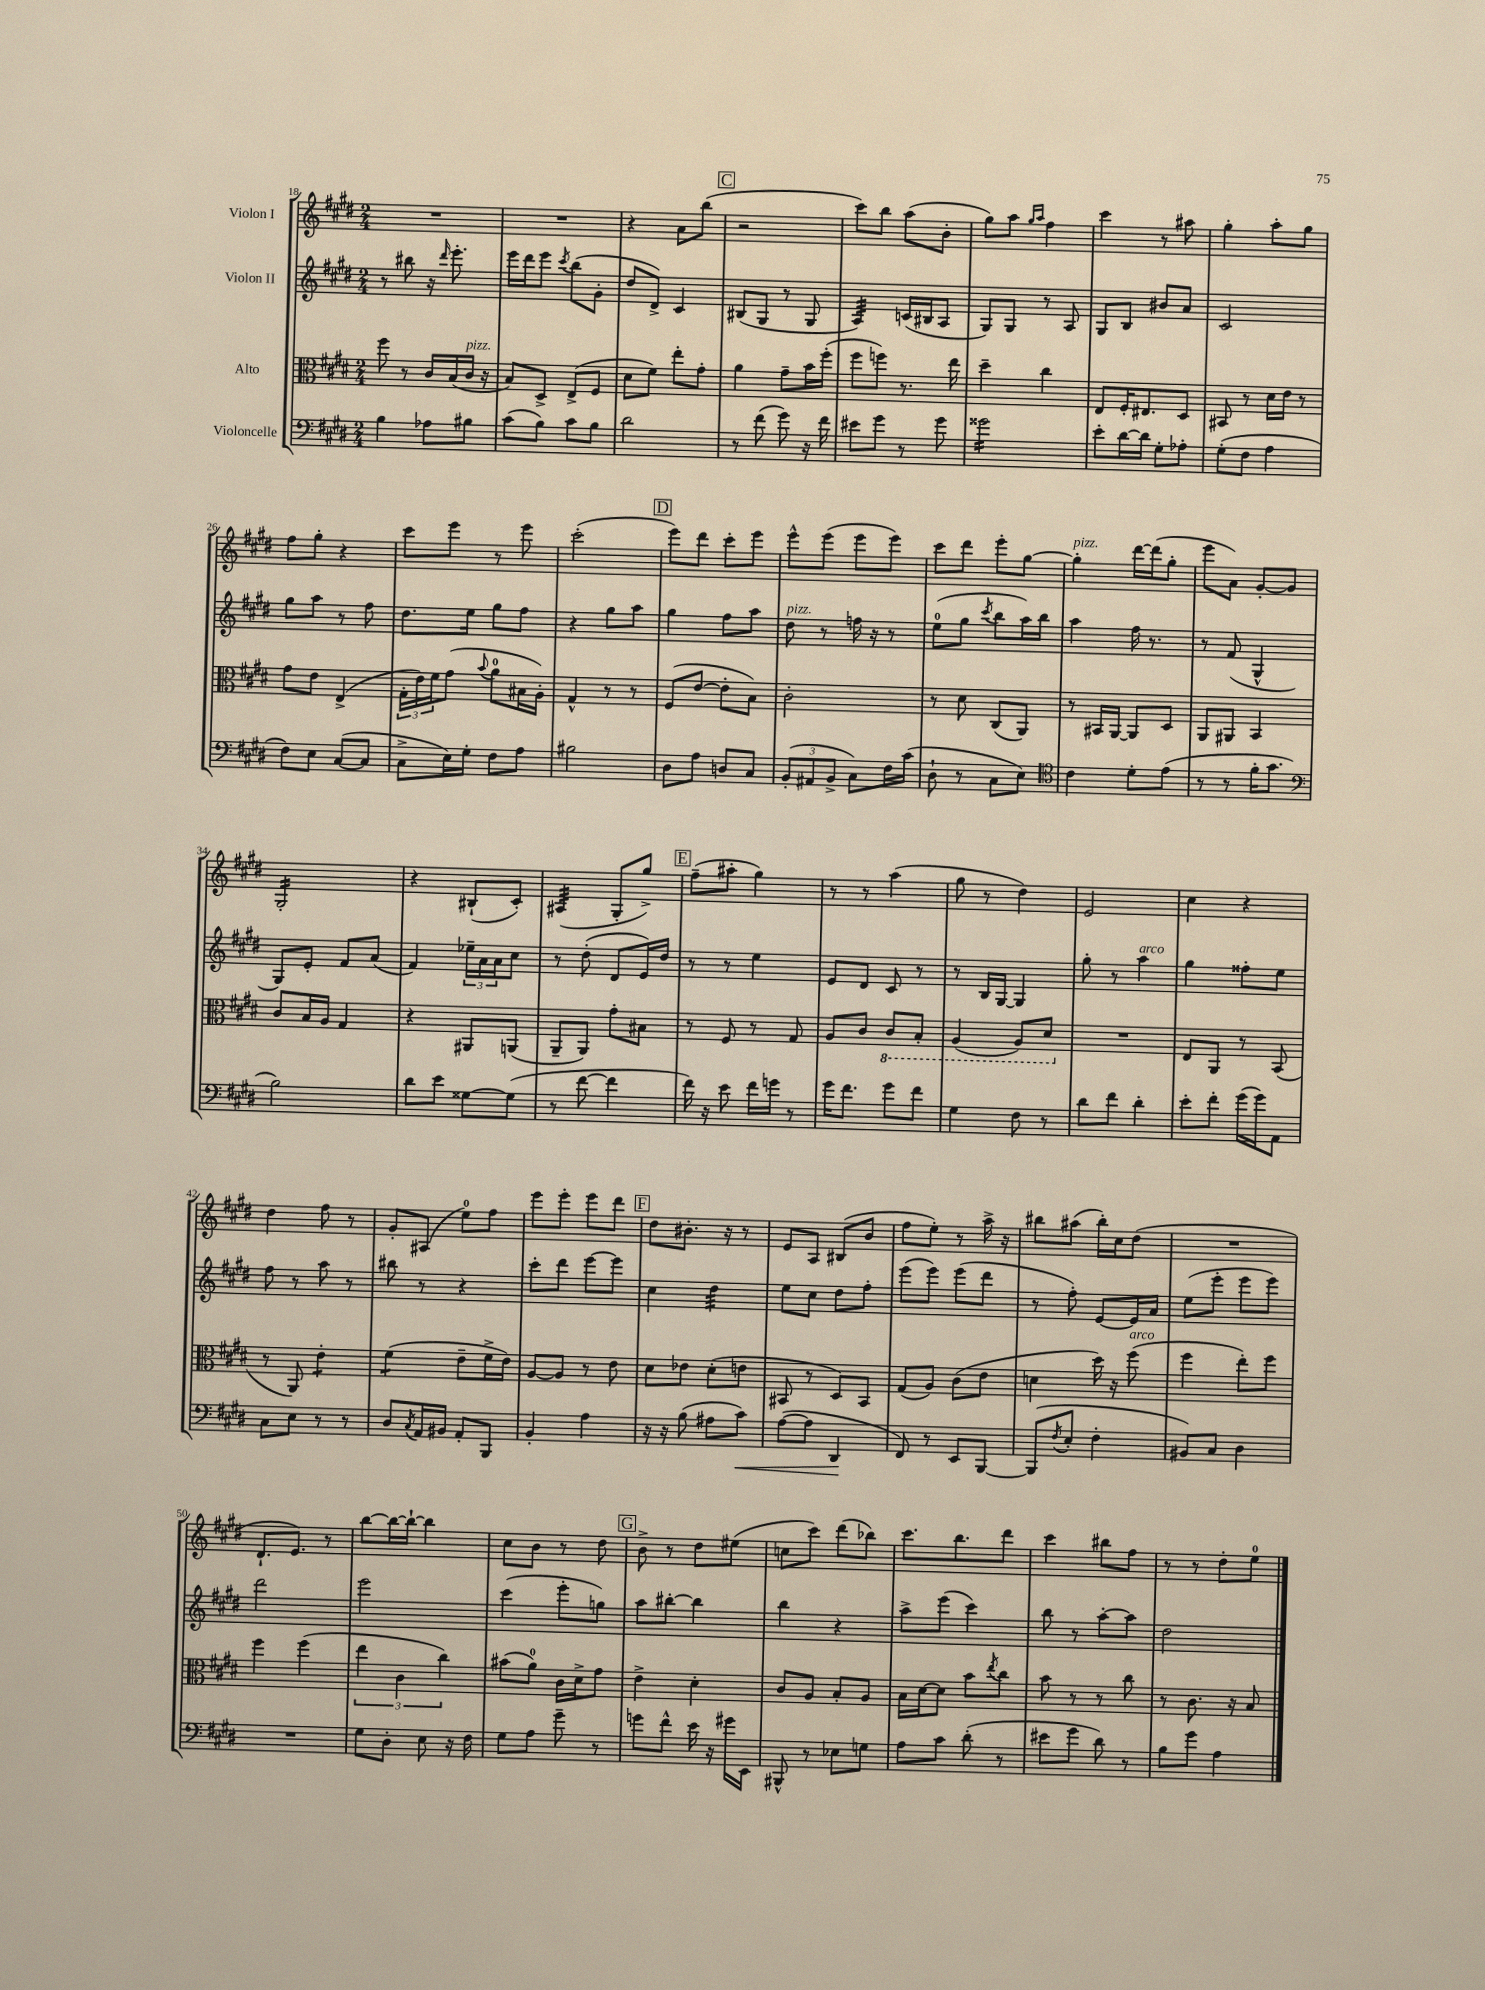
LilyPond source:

<<
\new StaffGroup <<
\new Staff = "s0" \with { instrumentName = "Violon I" } {
    \clef treble \key e \major \numericTimeSignature \time 2/4
    R2 |
    R2 |
    r4 a'8 b''8( |
    \mark \markup { \box "C" } r2 |
    cis'''8) b''8 a''8( b'8-. |
    gis''8) a''8 \grace { gis''16 a''16 } fis''4 |
    cis'''4 r8 ais''8 |
    gis''4-. a''8-. gis''8 |
    fis''8 gis''8-. r4 |
    cis'''8 e'''8 r8 e'''8 |
    cis'''2-.( |
    \mark \markup { \box "D" } e'''8) dis'''8 cis'''8-. e'''8 |
    e'''8-^ e'''8( e'''8 e'''8) |
    cis'''8 dis'''8 e'''8-. gis''8~ |
    gis''4-.^\markup { \italic "pizz." } dis'''16~ dis'''16( gis''8-. |
    e'''8 a'8) gis'8~-. gis'8 |
    gis2:16-. |
    r4 bis8-!( cis'8-.) |
    ais4:32( gis8-. gis''8->) |
    \mark \markup { \box "E" } fis''8--( ais''8-. gis''4) |
    r8 r8 a''4( |
    gis''8 r8 dis''4) |
    e'2 |
    cis''4 r4 |
    dis''4 fis''8 r8 |
    gis'8-. ais8( e''8-0) fis''8 |
    e'''8 e'''8-. e'''8 dis'''8 |
    \mark \markup { \box "F" } dis''8 bis'8.-. r16 r8 |
    e'8 a8 bis8( b'8 |
    fis''8 e''8-.) r8 a''16-> r16 |
    bis''8 ais''8( bis''16-.) cis''16 dis''8( |
    R2 |
    dis'8.-! e'8.) r8 |
    b''8~ b''16~ b''16~-! b''4 |
    cis''8 b'8 r8 dis''8 |
    \mark \markup { \box "G" } b'8-> r8 dis''8 eis''8( |
    c''8 cis'''8) dis'''8( bes''8) |
    cis'''8. b''8. dis'''8 |
    cis'''4 bis''8 fis''8 |
    r8 r8 dis''8-. e''8-0 \bar "|." |
}
\new Staff = "s1" \with { instrumentName = "Violon II" } {
    \clef treble \key e \major \numericTimeSignature \time 2/4
    r8 bis''8 r16 \grace { dis'''16 } e'''8.-. |
    e'''16 dis'''16 e'''8 \acciaccatura { cis'''8 } b''8( gis'8-. |
    dis''8 dis'8->) cis'4 |
    \mark \markup { \box "C" } bis8( gis8 r8 gis8 |
    a4:32) c'16( bis16 a8 |
    gis8) gis8 r8 a8 |
    gis8 b8 bis'8 a'8 |
    cis'2 |
    gis''8 a''8 r8 fis''8 |
    dis''8. e''16 gis''8 fis''8 |
    r4 gis''8 a''8 |
    \mark \markup { \box "D" } gis''4 fis''8 a''8 |
    dis''8^\markup { \italic "pizz." } r8 f''16 r16 r8 |
    e''8-0( gis''8 \acciaccatura { cis'''8 } b''8 a''16) b''16 |
    a''4 fis''16 r8. |
    r8 fis'8( gis4-^ |
    gis8) e'8-. fis'8 a'8( |
    fis'4) \tuplet 3/2 { ees''16-- a'16 a'16 } cis''8 |
    r8 dis''8-.( dis'8 e'16) dis''16 |
    \mark \markup { \box "E" } r8 r8 e''4 |
    e'8 dis'8 cis'8 r8 |
    r8 b16 gis16~ gis4 |
    gis''8-. r8 a''4^\markup { \italic "arco" } |
    gis''4 fisis''8-. e''8 |
    fis''8 r8 a''8 r8 |
    bis''8 r8 r4 |
    cis'''8-. dis'''8 e'''8~ e'''8 |
    \mark \markup { \box "F" } cis''4 dis''4:32 |
    e''8 cis''8 dis''8 fis''8-. |
    e'''8( e'''8) e'''8( dis'''8 |
    r8 fis''8-.) e'8~ e'16 a'16 |
    e''8( e'''8-. e'''8 e'''8) |
    dis'''2 |
    e'''2 |
    cis'''4( e'''8-. g''8) |
    \mark \markup { \box "G" } a''8 bis''8~-. bis''4 |
    b''4 r4 |
    a''8-> e'''8( cis'''4) |
    b''8 r8 a''8~-. a''8 |
    dis''2 \bar "|." |
}
\new Staff = "s2" \with { instrumentName = "Alto" } {
    \clef alto \key e \major \numericTimeSignature \time 2/4
    fis''8 r8 cis'16 b16( cis'16^\markup { \italic "pizz." } r16 |
    b8) dis8-> e8->( fis8 |
    dis'8 fis'8) e''8-. gis'8-. |
    \mark \markup { \box "C" } a'4 gis'8-- b'16 fis''16-.( |
    fis''8 f''8) r8. e''16 |
    dis''4-- cis''4 |
    e8 fis16-. eis8. dis8 |
    bis,8 r8 dis'16 e'16 r8 |
    gis'8 e'8 e4->( |
    \tuplet 3/2 { gis16-. e'16) fis'16 } gis'8( \appoggiatura { b'8 } a'8-0 bis16 a16-.) |
    gis4-^ r8 r8 |
    \mark \markup { \box "D" } fis8( e'8~ e'8-. b8) |
    cis'2-. |
    r8 dis'8 cis8( a,8) |
    r8 bis,16 a,16~ a,8 dis8 |
    a,8 ais,8 b,4 |
    cis'8 b16 a16 gis4 |
    r4 ais,8 a,8( |
    a,8-- a,8) gis'8-. bis8 |
    \mark \markup { \box "E" } r8 fis8 r8 gis8 |
    a8 cis'8 \ottava #-1 cis8 b,8-. |
    a,4( a,8) dis8 \ottava #0 |
    R2 |
    e8 a,8 r8 b,8( |
    r8 a,8) e'4:8-. |
    fis'4:8( e'8-- fis'16-> e'16) |
    a8~ a8 r8 e'8 |
    \mark \markup { \box "F" } dis'8 ees'8 dis'8-.( e'8 |
    bis,8 r8 dis8) bis,8 |
    gis8( a8) cis'8( e'8 |
    d'4 dis''16) r16 fis''8^\markup { \italic "arco" }( |
    fis''4 e''8-.) fis''8 |
    fis''4 fis''4( |
    \tuplet 3/2 { e''4 cis'4 cis''4) } |
    bis'8( a'8-0) cis'16 dis'16-> gis'8 |
    \mark \markup { \box "G" } e'4-> dis'4-. |
    cis'8 a8 b8-. a8 |
    b16 dis'16~ dis'8 b'8 \acciaccatura { e''8 } cis''8 |
    b'8 r8 r8 cis''8 |
    r8 cis'8. r16 b8 \bar "|." |
}
\new Staff = "s3" \with { instrumentName = "Violoncelle" } {
    \clef bass \key e \major \numericTimeSignature \time 2/4
    b4 aes8 bis8 |
    cis'8( b8) cis'8 b8 |
    dis'2 |
    \mark \markup { \box "C" } r8 fis'8( gis'8) r16 fis'16 |
    eis'8 gis'8 r8 gis'8 |
    gisis'2:16 |
    e'8-. dis'16~ dis'16 gis8-. aes8-. |
    gis8-.( fis8 a4 |
    fis8) e8 cis8~( cis8 |
    cis8-> e16) gis16-. fis8 a8 |
    bis2 |
    \mark \markup { \box "D" } dis8 a8 d8 cis8 |
    \tuplet 3/2 { b,8-.( ais,8 b,8-> } cis8) fis16 cis'16( |
    dis8-! r8 cis8 e8) |
    \clef tenor cis'4 dis'8-. e'8( |
    r8 r8 fis'16-. gis'8. |
    \clef bass b2) |
    dis'8 e'8 gisis8~ gisis8( |
    r8 fis'8~ fis'4 |
    \mark \markup { \box "E" } fis'16) r16 e'8 fis'16 g'16 r8 |
    gis'16 fis'8. gis'8 fis'8 |
    gis4 fis8 r8 |
    dis'8 fis'8 dis'4-. |
    e'8-. fis'8-. gis'16( gis'16) a,8 |
    cis8 e8 r8 r8 |
    dis8 \acciaccatura { cis8 } a,16 bis,16 a,8-. b,,8 |
    b,4-. a4 |
    \mark \markup { \box "F" } r16 r16 b8( ais8 cis'8\<) |
    a8~( a8 dis,4\! |
    fis,8) r8 e,8 b,,8~ |
    b,,8( \acciaccatura { fis8 } e8-. fis4-. |
    bis,8) cis8 dis4 |
    R2 |
    gis8 dis8-. e8 r16 fis16 |
    gis8 a8 gis'8-- r8 |
    \mark \markup { \box "G" } g'8 fis'8-^ e'16 r16 gis'16 e,16 |
    bis,,8-^ r8 ees8 g8 |
    a8 cis'8 dis'8-.( r8 |
    eis'8 gis'8 dis'8) r8 |
    b8 gis'8 a4 \bar "|." |
}
>>
>>
\layout { \context { \Score currentBarNumber = #18 } }
